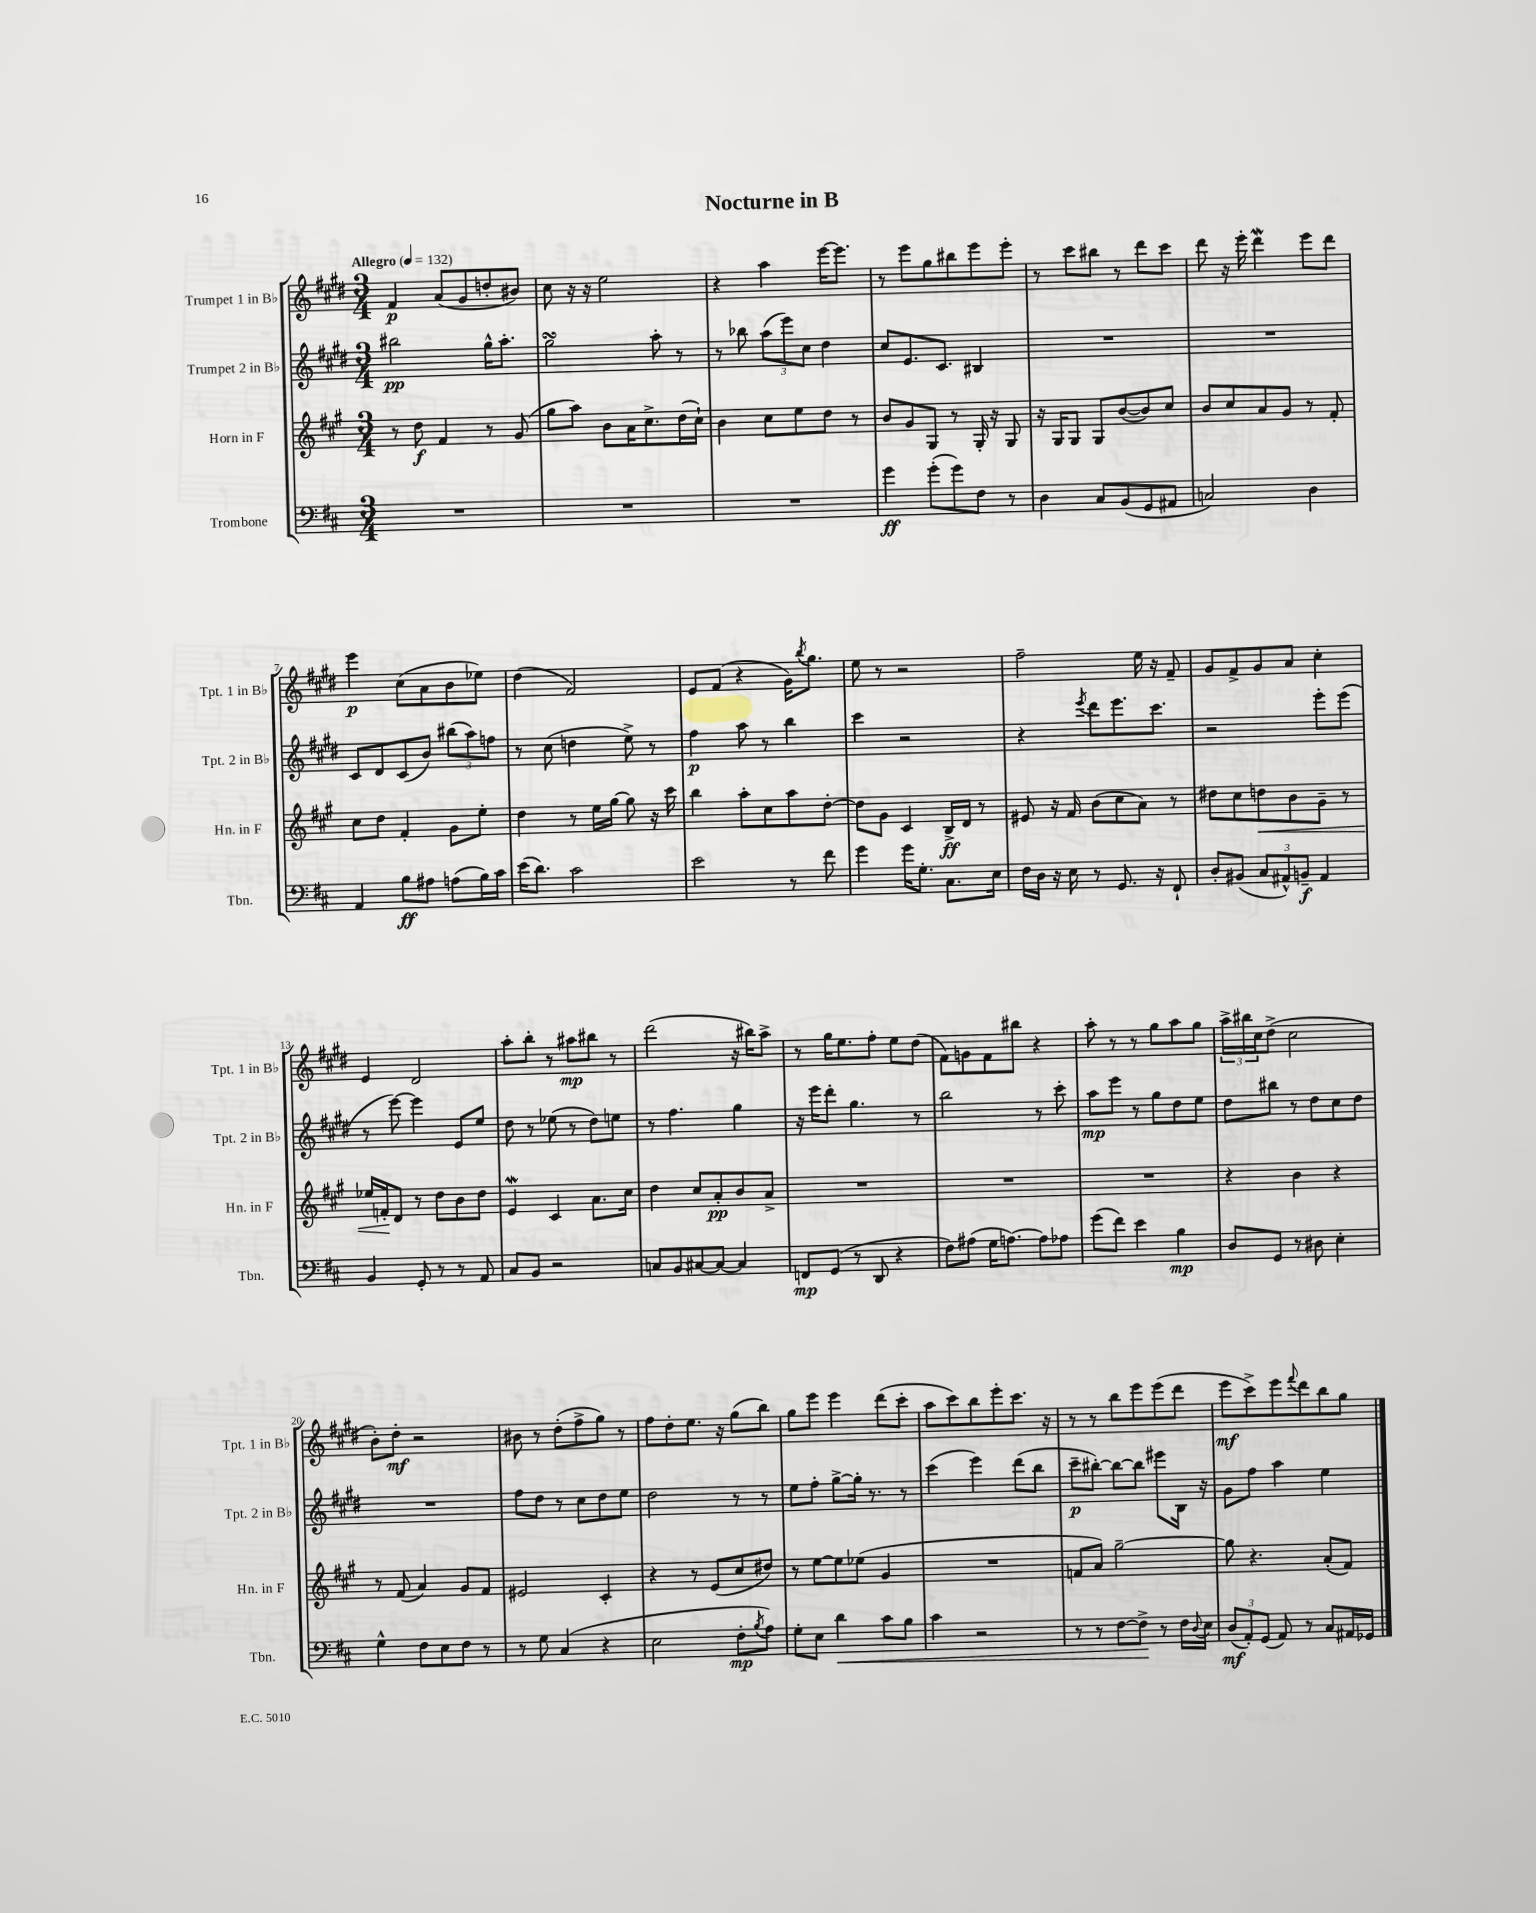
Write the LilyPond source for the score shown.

\header { title = "Nocturne in B" }
<<
\new StaffGroup <<
\new Staff = "s0" \with { instrumentName = "Trumpet 1 in Bb" shortInstrumentName = "Tpt. 1 in Bb" } {
    \clef treble \key e \major \numericTimeSignature \time 3/4 \tempo "Allegro" 4 = 132
    fis'4\p a'8( gis'8 d''8-. bis'8) |
    cis''8 r16 r16 e''2 |
    r4 a''4 e'''16~ e'''8. |
    r8 e'''8 gis''8 bis''8 e'''8 e'''8-. |
    r8 cis'''8 bis''8 r8 dis'''8 cis'''8 |
    dis'''8 r16 e'''16-. dis'''4\mordent e'''8 dis'''8 |
    e'''4\p cis''8( a'8 b'8 ees''8) |
    dis''4( fis'2) |
    e'8 fis'8( r4 gis'16) \acciaccatura { b''8 } gis''8. |
    e''8 r8 r2 |
    fis''2-- e''16 r16 fis'8-- |
    gis'8 fis'8-> gis'8 a'8 cis''4-. |
    e'4 dis'2 |
    a''8-. b''8-. r8 ais''8\mp bis''8 r8 |
    dis'''2( r16 bis''16) a''8-> |
    r8 gis''16 e''8. fis''8-. e''8 dis''8( |
    fis'8) g'8 fis'8 bis''8 r4 |
    a''8-. r8 r8 gis''8 a''8 gis''8 |
    \tuplet 3/2 { a''16-> bis''16 cis''16 } dis''8->( cis''2 |
    b'8-.) dis''8-.\mf r2 |
    bis'8 r8 dis''8-.( fis''8-> gis''8) r8 |
    fis''8 dis''8-. e''8. r16 gis''8( b''8) |
    gis''8 e'''8 e'''4 dis'''8( cis'''8-. |
    a''8 cis'''8) b''8 e'''8-. cis'''8. r16 |
    r8 r8 b''8 e'''8 e'''8( dis'''8 |
    e'''8\mf cis'''8->) e'''8 \appoggiatura { fis'''8 } dis'''8 b''8 gis''8 \bar "|." |
}
\new Staff = "s1" \with { instrumentName = "Trumpet 2 in Bb" shortInstrumentName = "Tpt. 2 in Bb" } {
    \clef treble \key e \major \numericTimeSignature \time 3/4
    bis''2\pp gis''16-^ a''8.-. |
    gis''2\turn a''8-. r8 |
    r8 bes''8 \tuplet 3/2 { a''8( e'''8) cis''8 } dis''4 |
    cis''8 e'8. cis'8. bis4 |
    R2. |
    R2. |
    cis'8 dis'8 cis'8( b'8) \tuplet 3/2 { bis''8( a''8) f''8 } |
    r8 cis''8( d''4 e''8->) r8 |
    fis''4\p a''8 r8 b''4 |
    cis'''4 r2 |
    r4 \acciaccatura { e'''8 } dis'''8 e'''8. cis'''8. |
    r2 e'''8-. e'''8( |
    r8 e'''8~) e'''4 e'8 e''8 |
    dis''8 r8 ees''8( r8 dis''8) e''8 |
    r8 fis''4. gis''4 |
    r16 e'''16 dis'''8-. gis''4. r8 |
    b''2 r8 cis'''8-. |
    a''8\mp e'''8 r8 gis''8 dis''8 e''8 |
    dis''8 bis''8 r8 dis''8 cis''8 dis''8 |
    R2. |
    fis''8 dis''8 r8 cis''8 dis''8 e''8 |
    dis''2 r8 r8 |
    e''8 fis''8-. gis''8~-> gis''16-. r8. r8 |
    cis'''4( e'''4) dis'''8( b''8 |
    cis'''8--\p bis''8~-.) bis''8~ bis''8 eis'''8 b16 r16 |
    gis'8 fis''8 a''4 e''4 \bar "|." |
}
\new Staff = "s2" \with { instrumentName = "Horn in F" shortInstrumentName = "Hn. in F" } {
    \clef treble \key a \major \numericTimeSignature \time 3/4
    r8 d''8\f fis'4 r8 gis'8( |
    gis''8 a''8) b'8 a'16 cis''8.-> d''16( cis''16-!) |
    b'4 cis''8 e''8 d''8 r8 |
    b'8 gis'8 gis8 r8 gis16-. r16 gis8 |
    r16 gis16 gis8 gis8 b'8~( b'8) cis''8 |
    b'8 cis''8 a'8 gis'8 r8 fis'8-. |
    cis''8 d''8 fis'4-. gis'8 e''8-. |
    d''4 r8 e''16 gis''16~ gis''8 r16 cis'''16 |
    b''4 a''8-. cis''8 a''8 d''8~-. |
    d''8 gis'8 cis'4 b16->\ff d'16 r8 |
    eis'8 r16 fis'16 b'8( cis''8 a'8) r8 |
    dis''8 cis''8 d''8\< b'8 gis'8-- r8 |
    ees''16 f'16-.\! d'8 r8 d''8 b'8 d''8 |
    e'4\mordent cis'4 a'8. cis''16 |
    d''4 cis''8 a'8-.\pp b'8 a'8-> |
    R2. |
    R2. |
    R2. |
    r4 b'4 r4 |
    r8 fis'8( a'4) gis'8 fis'8 |
    eis'2 cis'4-. |
    r4 r8 e'8( cis''8 dis''8) |
    r8 e''8~ e''8 ees''8( gis'4 |
    R2. |
    f'8 a'8) gis''2~-- |
    gis''8 r4. a'8-.( fis'8) \bar "|." |
}
\new Staff = "s3" \with { instrumentName = "Trombone" shortInstrumentName = "Tbn." } {
    \clef bass \key d \major \numericTimeSignature \time 3/4
    R2. |
    R2. |
    R2. |
    g'4\ff g'8-.( g'8) fis8 r8 |
    d4 cis8 b,8( g,8 ais,8 |
    c2) d4 |
    a,4 b8\ff ais8 a8( b16) cis'16 |
    e'16( d'8.) cis'2 |
    e'2 r8 fis'8 |
    g'4 g'16 g8.-. cis8. e16 |
    fis16 d16 r16 e16 r8 g,8. r16 fis,8-! |
    d8-. bis,8( \tuplet 3/2 { cis8 ais,8-^) b,8--\f } ais,4 |
    b,4 g,8-. r8 r8 a,8 |
    cis8 b,8 r2 |
    c8 b,8 cis8~ cis8~ cis4 |
    f,8\mp g,8( r8 d,8 r4 |
    fis8) ais8( g16 a8.~) a8 aes8 |
    g'8( fis'8) e'4 b4\mp |
    d8 g,8 r8 dis8 e4-. |
    g4-^ fis8 e8 fis8 r8 |
    r8 g8 cis4( r4 |
    e2 fis8-.\mp \acciaccatura { b8 } a8) |
    g8-. e8 d'4\< cis'8 b8 |
    cis'4 r2 |
    r8 r8 fis8~ fis8->\! r8 fis16 \appoggiatura { d8 } e16 |
    \tuplet 3/2 { d8\mf( a,8-.) g,8( } a,8) r8 cis8 ais,16 ges,16 \bar "|." |
}
>>
>>
